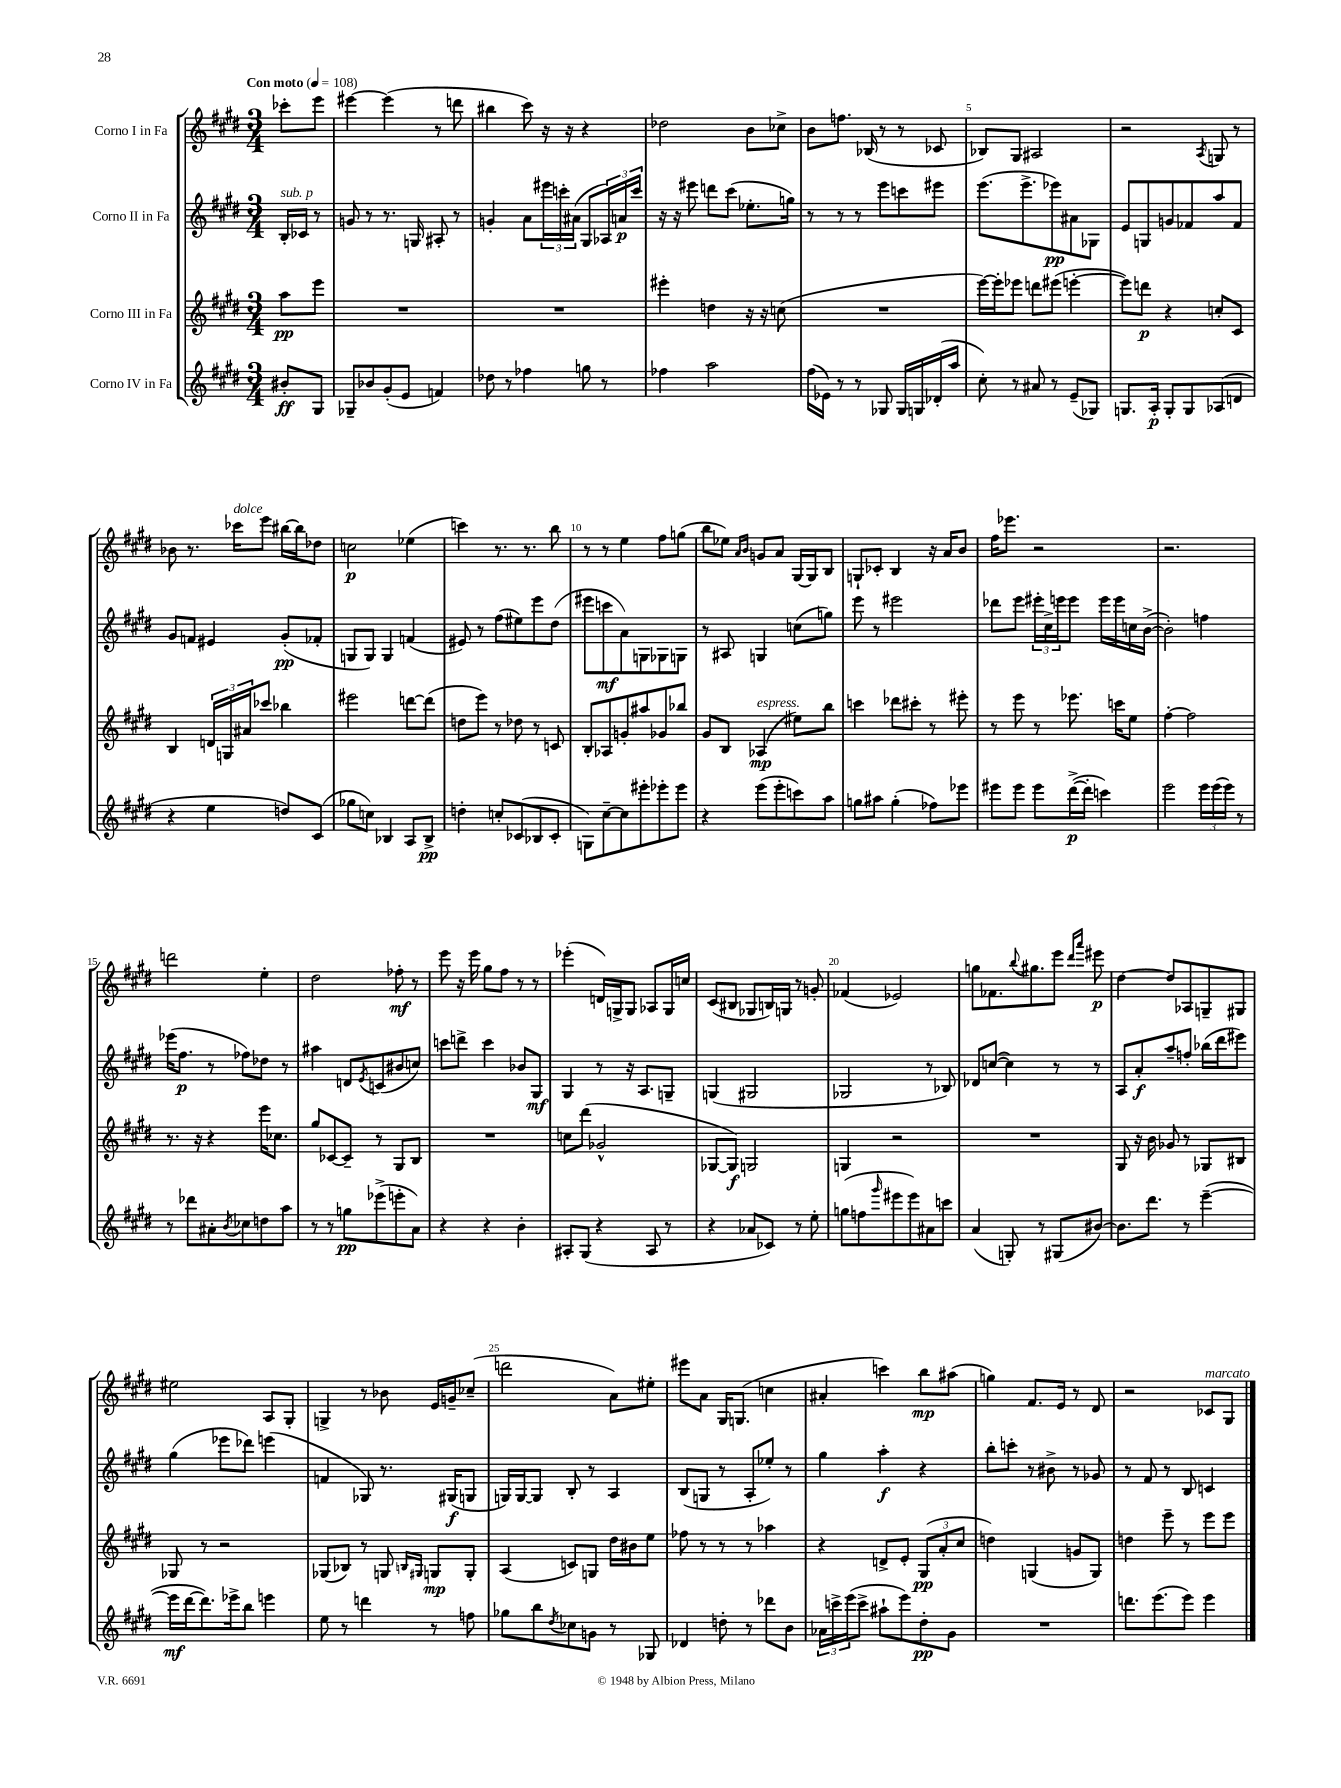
<<
\new StaffGroup <<
\new Staff = "s0" \with { instrumentName = "Corno I in Fa" } {
    \clef treble \key e \major \numericTimeSignature \time 3/4 \partial 4 \tempo "Con moto" 4 = 108
    ces'''8-. e'''8 |
    eis'''4~ eis'''4( r8 d'''8 |
    bis''4 cis'''8) r16 r16 r4 |
    des''2 b'8 ces''8-> |
    b'8 f''8. bes16( r8 r8 ces'8 |
    bes8) gis8 ais2 |
    r2 \acciaccatura { a8 } g8 r8 |
    bes'8 r8. ces'''16^\markup { \italic "dolce" } e'''8 bis''16~ bis''16 des''8 |
    c''2\p ees''4( |
    c'''4) r8. r8. b''8 |
    r8 r8 e''4 fis''8 g''8( |
    b''8 ees''8) \grace { a'16 b'16 } g'8 a'8 gis16~ gis16 b8 |
    g8-! ces'8-. b4 r16 a'16 b'8 |
    fis''16 ees'''8. r2 |
    r2. |
    d'''2 e''4-. |
    dis''2 fes''8-.\mf r8 |
    e'''8 r16 e'''16 gis''8 fis''8 r8 r8 |
    ees'''4-.( d'16) g16-> g8 aes8 g16 c''16 |
    cis'8( bis8 ges8 b16) g16 r8 g'8-. |
    fes'4( ees'2) |
    g''8 fes'8. \appoggiatura { b''8 } gis''8. e'''8 \grace { dis'''16 a'''16 } eis'''8\p |
    dis''4~ dis''8 aes8 g8-- gis8 |
    eis''2 a8 gis8-. |
    g4-> r8 bes'8 e'16 g'16-- ces''8--( |
    d'''2 a'8) eis''8-. |
    eis'''8 a'8 gis16 g8.( c''4 |
    ais'4-. c'''4) b''8\mp ais''8( |
    g''4) fis'8. e'16 r8 dis'8 |
    r2 ces'8^\markup { \italic "marcato" } gis8 \bar "|." |
}
\new Staff = "s1" \with { instrumentName = "Corno II in Fa" } {
    \clef treble \key e \major \numericTimeSignature \time 3/4 \partial 4
    b16-.^\markup { \italic "sub. p" } ces'16 r8 |
    g'8 r8 r8. g16 ais8-. r8 |
    g'4-. a'8 \tuplet 3/2 { eis'''16 c'''16-. ais'16( } gis8 \tuplet 3/2 { aes16) a'16\p c'''16 } |
    r16 r16 eis'''8 d'''8 cis'''8( ees''8.-. g''16) |
    r8 r8 r8 e'''8 c'''8 eis'''8 |
    e'''8.( e'''8.-> ees'''8\pp) ais'8 ges8 |
    e'8 g8 g'8 fes'8 a''8 fes'8 |
    gis'8 f'8 eis'4 gis'8-.\pp( fes'8-. |
    g8 g8) g4 f'4( |
    eis'8) r8 fis''8( eis''8) e'''8 dis''8( |
    eis'''8 c'''8\mf a'8) g8 ges8 g8 |
    r8 ais8 g4 c''8( g''8) |
    e'''8 r8 eis'''2 |
    des'''8 e'''8 \tuplet 3/2 { eis'''16-. cis''16-> e'''16 } e'''8 e'''16 e'''16 c''16 b'16~->( |
    b'2-.) f''4 |
    ees'''16( fis''8.\p r8 fes''8) des''8 r8 |
    ais''4 d'8 \acciaccatura { e'8 } c'8( bis'8 c''8) |
    c'''8 d'''8-> c'''4 bes'8 gis8\mf |
    gis4 r8 r16 a8. g8-- |
    g4( gis2 |
    ges2 r8 bes8) |
    des'8 c''8~( c''4) r8 r8 |
    a8 a'8-.\f a''8-- f''8-. bes''16( dis'''16 eis'''8) |
    gis''4( ees'''8 des'''8) e'''4( |
    f'4 ges8) r8. gis16\f( g8 |
    g16) g16~ g8 b8-. r8 a4 |
    b8( g8 r8 a8-. ees''8-.) r8 |
    gis''4 a''4-.\f r4 |
    b''8-. c'''8-. r8 bis'8-> r8 ges'8 |
    r8 fis'8 r8 b8 c'4 \bar "|." |
}
\new Staff = "s2" \with { instrumentName = "Corno III in Fa" } {
    \clef treble \key e \major \numericTimeSignature \time 3/4 \partial 4
    a''8\pp e'''8 |
    R2. |
    R2. |
    eis'''4-. d''4 r16 r16 c''8( |
    R2. |
    e'''16~) e'''16-. ees'''8 d'''8 eis'''8( e'''4~-. |
    e'''8) d'''8\p r4 c''8-. cis'8 |
    b4 \tuplet 3/2 { d'16 g16 ais'16 } ces'''8 bes''4 |
    eis'''2 d'''8~ d'''8( |
    d''8 e'''8) r8 des''8 r8 c'8 |
    b8-. aes8 g'8-. ais''8 ges'8 bes''8 |
    gis'8 b8 aes4\mp^\markup { \italic "espress." }( eis''8) b''8 |
    c'''4 des'''8 cis'''8-. r8 eis'''8-. |
    r8 e'''8 r8 ees'''8. c'''16 e''8 |
    fis''4~-. fis''2 |
    r8. r16 r4 e'''16 ces''8. |
    gis''8 ces'8~ ces'8-- r8 gis8 b8 |
    R2. |
    c''8 dis'''8( ges'2-^ |
    ges8~ ges8\f) g2 |
    g4 r2 |
    R2. |
    gis8 r16 b'16 ges'8 r8 ges8 bis8 |
    ges8 r8 r2 |
    ges8( bes8) r8 g8 \grace { b16 gis16 } g8\mp g8-. |
    a4( c'8) g8 dis''16 bis'16 e''8 |
    fes''8 r8 r8 r8 aes''4 |
    r4 d'8-> e'8-. \tuplet 3/2 { gis8\pp( a'8-. cis''8 } |
    d''4) g4( g'8 g8) |
    d''4 e'''8-- r8 e'''8 e'''8 \bar "|." |
}
\new Staff = "s3" \with { instrumentName = "Corno IV in Fa" } {
    \clef treble \key e \major \numericTimeSignature \time 3/4 \partial 4
    bis'8-.\ff gis8 |
    ges8-- bes'8 gis'8-.( e'8 f'4) |
    des''8 r8 fes''4 g''8 r8 |
    fes''4 a''2 |
    fis''16( ees'16) r8 r8 ges8 ges16 g16 des'16-.( a''16 |
    cis''8-.) r8 ais'8 r8 e'8--( ges8) |
    g8. a16-.\p g8-. g8 aes8( d'8 |
    r4 e''4 d''8) cis'8( |
    ges''8 c''8) bes4 a8 bes8->\pp |
    d''4-. c''8-. ces'8( bes8 ces'8-. |
    g8) cis''8~-- cis''8 eis'''8-. ees'''8-. ees'''8 |
    r4 e'''8( e'''8-. c'''8) a''8 |
    g''8 ais''8 g''4-.( fes''8) ees'''8 |
    eis'''8 eis'''8 eis'''8 dis'''16~->\p( dis'''16-. c'''4) |
    e'''2 \tuplet 3/2 { e'''16 e'''16( e'''16) } r8 |
    r8 des'''8 ais'8-. \acciaccatura { b'8 } ces''8 d''8 a''8 |
    r8 r8 g''8\pp ees'''8->( e'''8-. a'8) |
    r4 r4 b'4-. |
    ais8-. gis8( r4 ais8 r8 |
    r4 aes'8 ces'8) r8 e''8-. |
    g''8( f''8 \grace { gis'''16 } eis'''8 eis'''8) ais'8 c'''8 |
    a'4( g8-.) r8 gis8( bis'8~) |
    bis'8. dis'''8. r8 e'''4~--( |
    e'''16\mf dis'''16~ dis'''8.) ees'''16-> b''8 e'''4 |
    e''8 r8 d'''4 r8 f''8 |
    ges''8 b''8 \acciaccatura { dis''8 } ces''8 g'8 r8 ges8 |
    des'4 d''8-. r8 des'''8 b'8 |
    \tuplet 3/2 { aes'16 c'''16-> e'''16( } c'''8-> ais''8-! e'''8) dis''8-.\pp gis'8 |
    R2. |
    d'''8. e'''8.( e'''8) e'''4 \bar "|." |
}
>>
>>
\layout { \context { \Score \override BarNumber.break-visibility = ##(#f #t #t) barNumberVisibility = #(every-nth-bar-number-visible 5) } }
